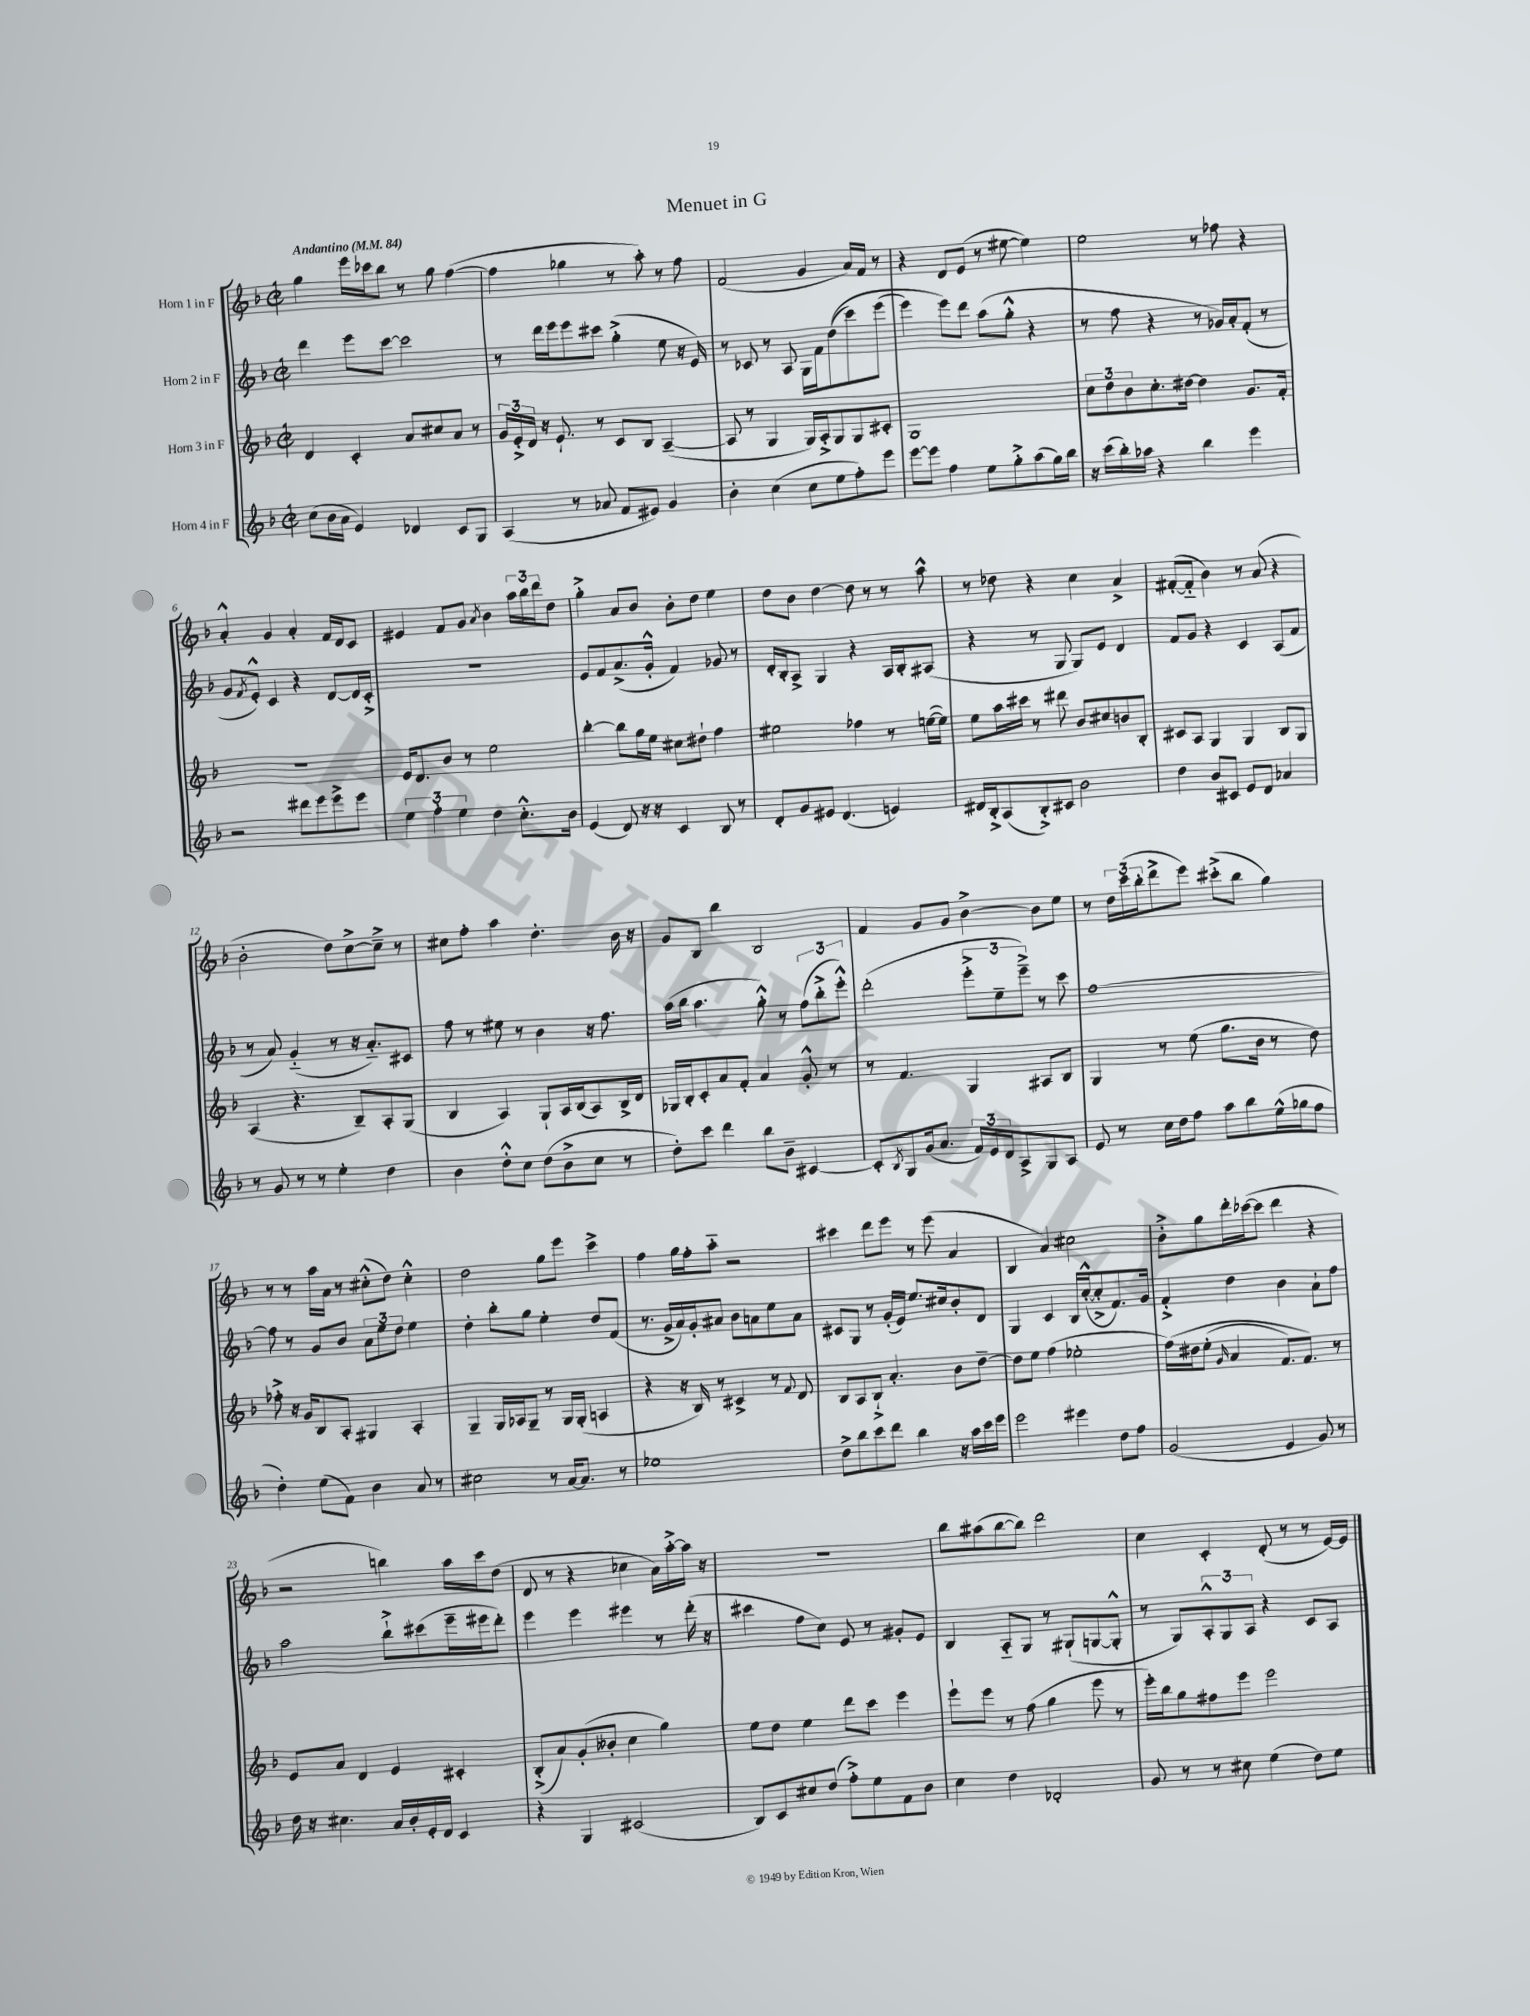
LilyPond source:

\header { title = "Menuet in G" }
<<
\new StaffGroup <<
\new Staff = "s0" \with { instrumentName = "Horn 1 in F" } {
    \clef treble \key f \major \defaultTimeSignature \time 2/2 \tempo "Andantino" 4 = 84
    g''4 e'''16 ces'''16 bes''8 r8 g''8 f''4~( |
    f''4 ges''4 r8 a''8-.) r8 f''8 |
    f'2( g'4 a'16) f'16 r8 |
    r4 d'8 e'8( r8 eis''8~ eis''4) |
    e''2 r8 fes''8 r4 |
    a'4-.-^ g'4 a'4-. f'16 d'16 c'8 |
    eis'4 f'8 g'8 \acciaccatura { a'8 } bes'4 \tuplet 3/2 { a''16 bes''16 d'''16 } d''8 |
    g''4-.-> a'8 bes'8 bes'8-. d''8 e''4 |
    d''8 bes'8 d''4~ d''8 r8 r8 a''8-^ |
    r8 des''8 r4 c''4 a'4-> |
    fis'8~-.( fis'8-_ bes'4) r8 a'8( r4 |
    bes'2-. d''8) c''8~-> c''8---> r8 |
    cis''8 f''8-. a''4 d''4.-. bes'16 r16 |
    g'8 bes8 bes''4 bes2 |
    f'4 g'8 g'8 bes'4~-> bes'8 e''8 |
    r8 \tuplet 3/2 { d''16 c'''16( bes''16-. } d'''8-> e'''8) cis'''8-.->( bes''8 g''4) |
    r8 r8 a''16 a'16 r8 cis''8-.-^( d''8) cis''4-.-^ |
    d''2 g''8 e'''8 c'''4-> |
    f''4 g''16 f''16-. a''8-_ r2 |
    cis'''4 d'''8 e'''8 r8 e'''8( a'4 |
    bes4 a'4) cis''2 |
    bes'8-.-> g''8 d'''16-. ces'''16~( ces'''8 d'''4 r4 |
    r2 b''4) a''16 c'''16 d''8( |
    d'8 r8 r4 ces''4 a'16) a''16~-.-> a''16 r16 |
    R1 |
    bes''8 ais''8( bes''8~ bes''8) d'''2 |
    c''4 c'4-. d'8-.( r8 r8 e'16~) e'16 \bar "|." |
}
\new Staff = "s1" \with { instrumentName = "Horn 2 in F" } {
    \clef treble \key f \major \defaultTimeSignature \time 2/2
    d'''4 e'''8 c'''8~ c'''2 |
    r8 d'''16 e'''16 e'''8 cis'''8 g''4-.->( e''8 r16 e'16) |
    r8 ces'8 r8 a8 g16 f'16 d''8(\( c'''8) e'''8( |
    e'''4) e'''8\) d'''8 a''8( g''8-.-^ r4 |
    r8 f''8 r4 r8 ges'16) a'16-. f'8-.( r8 |
    g'8 \acciaccatura { f'8 } e'8-.-^) c'4 r4 d'8~ d'16 c'16-.-> |
    R1 |
    e'8 f'8 a'8.->( g'16-.-^ f'4) ges'8 r8 |
    d'16-. bes16-. a8-> g4 r4 a16 bes16-. ais8( |
    r4 r8 g8 g8) e'8 d'4 |
    f'8 g'8 r4 c'4 a8( f'8 |
    r8 a'8) g'4-_( r8 r16 a'8.-_) cis'8 |
    f''8 r8 eis''8 r8 bes'4 r16 f''8. |
    a''16( bes''16 a''4. g''8-.-^) r8 \tuplet 3/2 { f''8( bes''8-.-> e'''8-.-^) } |
    d'''2-.( \tuplet 3/2 { e'''8-.-> e''8-- e'''8--->) } r8 c'''8 |
    f''1~ |
    f''8 r8 g'8 bes'8 \tuplet 3/2 { a'8 e''8 d''8 } e''4 |
    d''4-. bes''8-. g''8 e''4-. d''8 f'8( |
    r8. g'16-> a'16) g'16-. ais'8 bes'8 a'8 e''8 a'8 |
    cis'8 g8 r8 g'16-.( e'16) e''8. cis''16 bes'8-. d'8 |
    g4 c'4 bes16 c''16~-.-^( c''8-.-> f'8.) g'16 |
    f'4-.-> d''4 bes'4 a'8-! f''8 |
    a''2 bes''8-!-> cis'''8( e'''16-- eis'''16 d'''8-.) |
    e'''4 e'''4 eis'''4 r8 d'''16-.( r16 |
    cis'''4 f''8 c''8) e'8 r8 gis'8-. e'8 |
    bes4 a8-_ g8 r8 gis8-!( g8~ g8-.-^ |
    r8 g8) \tuplet 3/2 { a8-.-^ g8 a8 } r4 c'8 a8 \bar "|." |
}
\new Staff = "s2" \with { instrumentName = "Horn 3 in F" } {
    \clef treble \key f \major \defaultTimeSignature \time 2/2
    d'4 c'4-. a'8 cis''8 a'8 r8 |
    \tuplet 3/2 { g'16 e'16-.-> d'16 } r16 e'8.-! r8 c'8 bes8 a4~--( |
    a8 r8 g4 g16) a16-.-> g8 g8 cis'8-. |
    g1 |
    \tuplet 3/2 { c''8 d''8 bes'8 } c''8.-. dis''16~ dis''4 g'8. f'16-. |
    r1 |
    e'16 d'8. bes'8 r8 e''2 |
    bes''4~-. bes''8 g''16 e''16 cis''8 dis''8-! f''4 |
    eis''2 fes''4 r8 e''16~( e''16) |
    e''8 a''16 cis'''16 r8 dis'''8 bes'8 cis''8 b'8 bes8-. |
    cis'8 a8 g4 g4 bes8 g8 |
    a4( r4. bes8--) a8-. g8( |
    bes4 a4) g8-! a16 bes16( a8) bes16-> d'16 |
    ges16 bes16-. c'8-. a'8 f'8-. a'4 g'8-.-^ r8 |
    r8 f'4. g4 ais8 bes8 |
    g4 r8 e''8( g''8. bes'16 r8 d''8) |
    fes''8-.-> r16 g'16 bes8 a8-. gis4 a4-. |
    g4-- g16 aes16 g8-- r8 g16 g16-.( a4 |
    r4 r16 bes16) r8 cis'4-> r8 \appoggiatura { f'8 } d'8 |
    bes8 a8 bes8-!-> a'4.-. bes'8 d''8~-- |
    d''8 e''8 f''4( ees''2-. |
    f''16)\( dis''16 e''8-.( \grace { g'16 } a'4 f'8.) f'8.\) r8 |
    e'8 a'8 d'4 e'4 cis'4-. |
    bes8-.->( a'8) g'8-.( beses'8-. c''4 g''4) |
    e''8 d''8 e''4 d'''8 c'''8 e'''4 |
    e'''8-! e'''8 r8 f''8( g''4 e'''8 r8 |
    e'''16-.) bes''16 g''8 fis''8 e'''8 e'''2 \bar "|." |
}
\new Staff = "s3" \with { instrumentName = "Horn 4 in F" } {
    \clef treble \key f \major \defaultTimeSignature \time 2/2
    c''8( bes'16 a'16 e'4) des'4 c'8 g8 |
    a4( r8 aes'8 f'8 eis'8) g'4 |
    bes'4-. c''4( c''8 e''8 f''8-.) e'''8 |
    e'''8~ e'''8 f''4 e''8 g''8-.-> a''8( g''16) bes''16 |
    r16 c'''16( bes''16-.) aes''16 r4 bes''4 e'''4 |
    r2 dis'''8 e'''8 e'''8-> e'''8 |
    \tuplet 3/2 { e''4 f''4-. e''4 } d''4 c''8.-.-^ bes'16 |
    e'4( d'8) r16 r16 c'4 bes8 r8 |
    d'8-. g'8 eis'8 d'4.( e'4) |
    dis'16 bes16-.-> a8( bes8-.->) cis'8 bes'2 |
    d''4 bes'8 cis'8 e'8 d'8 aes'4 |
    r8 g'8 r8 r8 e''4-. d''4 |
    bes'4 d''8-.-^ c''8 d''8( bes'8-> c''8 r8 |
    d''8-.) c'''8 d'''4 bes''8 bes'8-- cis'4~ |
    cis'8-. \acciaccatura { bes8 } g8 g'16( a'8. \tuplet 3/2 { f'16) e'16 d'16 } a8-> g8 a8 |
    e'8 r8 c''16 d''16 f''8 a''8 bes''8 e''16-^( ges''16 f''8 |
    d''4-.) e''8( f'8) bes'4 a'8 r8 |
    cis''2 r8 a'16~ a'8. r8 |
    ees''1 |
    d''8-> bes''8 c'''8 d'''8 bes''4 r16 a''16 c'''16 e'''16 |
    e'''2 eis'''4 d''8 f''8 |
    g'2( e'4 g'8) r8 |
    d''16 r16 cis''4. a'16 bes'16-. e'16-. d'16 c'4 |
    r4 g4 cis'2( |
    bes8) c'8 cis''8 d''8( f''8-.->) e''8 f'8 bes'8 |
    c''4 d''4 des'2-. |
    g'8 r8 r8 cis''8 e''4( d''8) e''8 \bar "|." |
}
>>
>>
